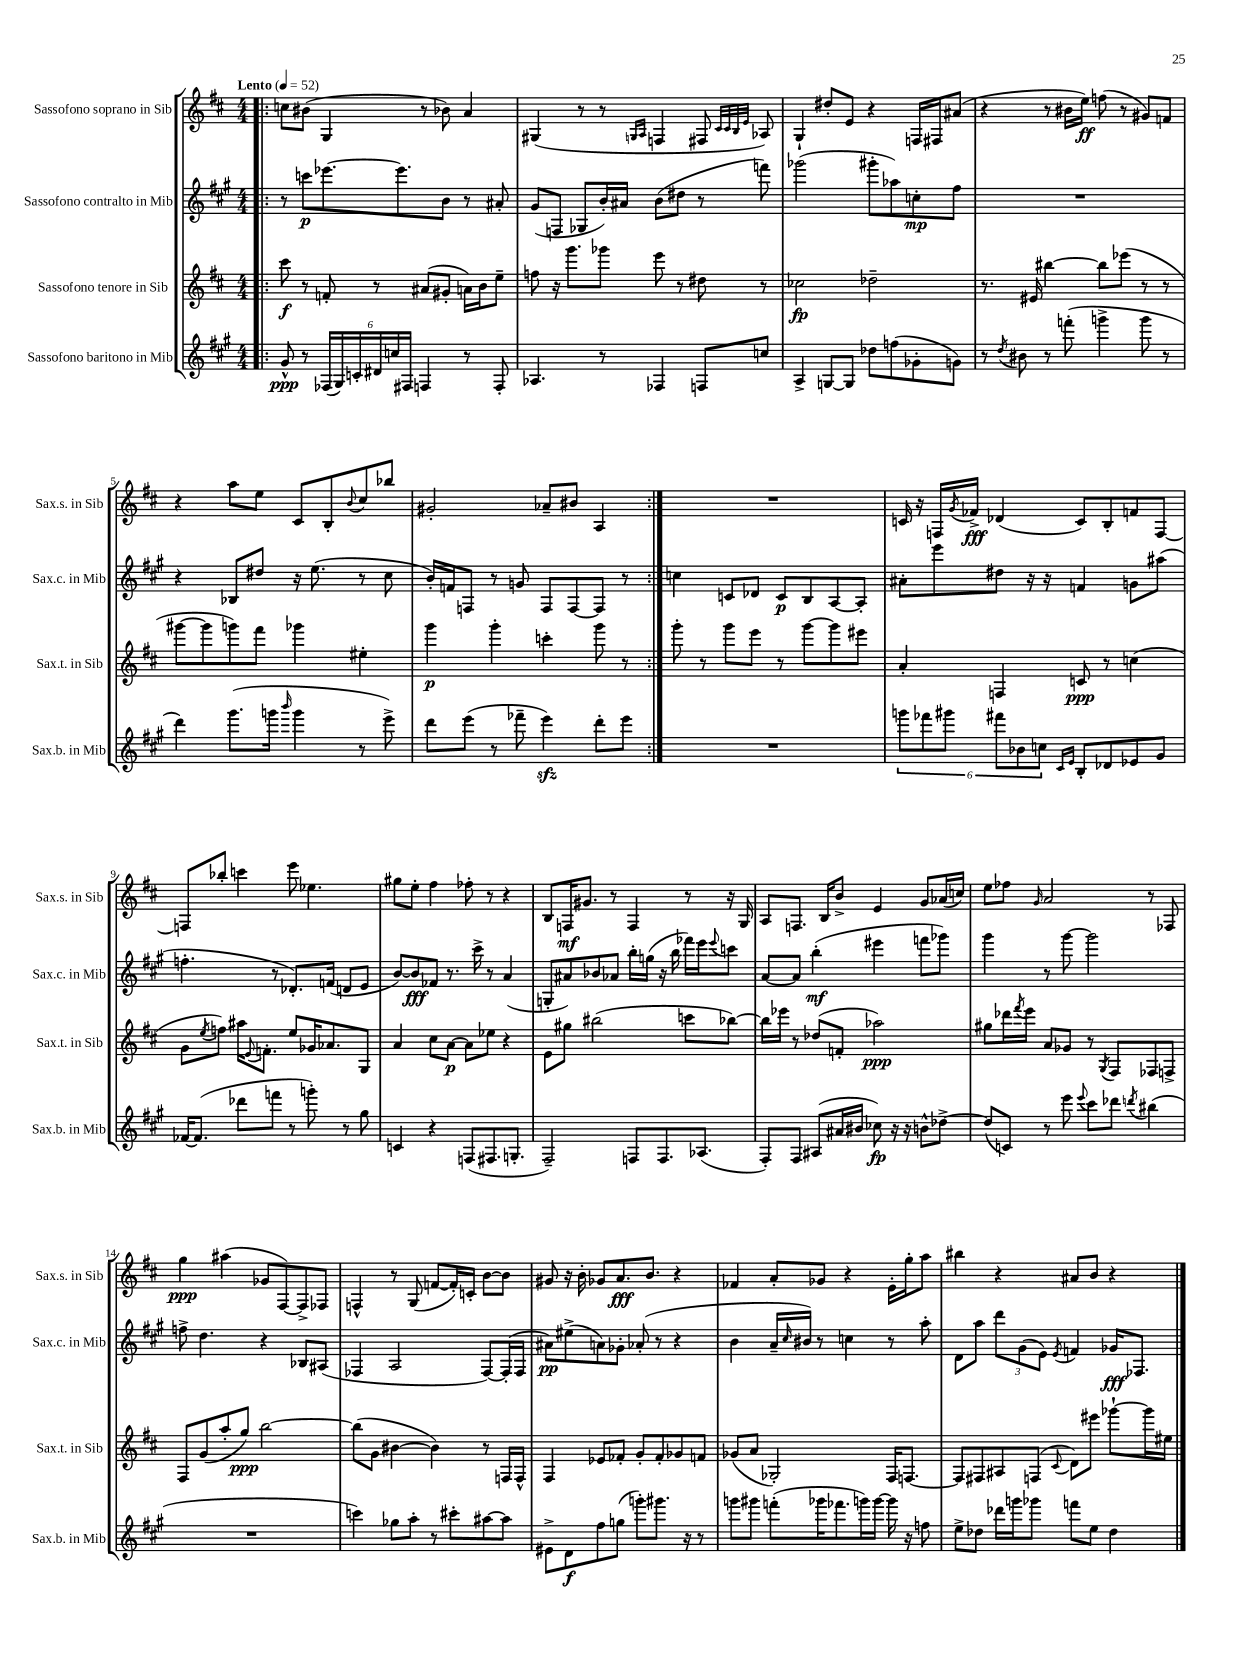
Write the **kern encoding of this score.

**kern	**dynam	**kern	**dynam	**kern	**dynam	**kern	**dynam
*part4	*part4	*part3	*part3	*part2	*part2	*part1	*part1
*staff4	*staff4	*staff3	*staff3	*staff2	*staff2	*staff1	*staff1
*I"Sassofono baritono in Mib	*	*I"Sassofono tenore in Sib	*	*I"Sassofono contralto in Mib	*	*I"Sassofono soprano in Sib	*
*I'Sax.b. in Mib	*	*I'Sax.t. in Sib	*	*I'Sax.c. in Mib	*	*I'Sax.s. in Sib	*
*clefG2	*	*clefG2	*	*clefG2	*	*clefG2	*
*k[f#c#g#]	*	*k[f#c#]	*	*k[f#c#g#]	*	*k[f#c#]	*
*M4/4	*	*M4/4	*	*M4/4	*	*M4/4	*
*MM52	*	*MM52	*	*MM52	*	*MM52	*
=1!|:	=1!|:	=1!|:	=1!|:	=1!|:	=1!|:	=1!|:	=1!|:
!	!	!	!	!	!	!LO:TX:a:B:t=Lento	!
8g#^^/	ppp	8ccc#\	f	8r	.	8ccn\L	.
8r	.	8r	.	8cccn\L	p	(8b#X\J	.
(24F-X/LL	.	8fn'/	.	[8.eee-X\	.	4G/	.
24G#/)	.	.	.	.	.	.	.
24cn'/	.	.	.	.	.	.	.
24d#X/	.	8r	.	.	.	.	.
24ccn/	.	.	.	.	.	.	.
.	.	.	.	8.eee-\]	.	.	.
24F#X/JJ	.	.	.	.	.	.	.
4Fn/	.	(8a#X/L	.	.	.	8r	.
.	.	8g#X'/J	.	8b\J	.	8b-X\)	.
8r	.	16an\LL)	.	8r	.	4a/	.
.	.	16b\J	.	.	.	.	.
8F'/	.	8ee~\J	.	8a#X'/	.	.	.
=2	=2	=2	=2	=2	=2	=2	=2
4.A-X/	.	8ffn\	.	(8g#/L	.	(4G#X/	.
.	.	16r	.	8Fn/J	.	.	.
.	.	8.ggg\L	.	.	.	.	.
.	.	.	.	8G-X/L	.	8r	.
8r	.	8ggg-X\J	.	16b'/L)	.	8r	.
.	.	.	.	16a#X/JJ	.	.	.
.	.	.	.	.	.	16qqGn/LL	.
.	.	.	.	.	.	16qqA/JJ	.
4F-X/	.	8eee\	.	(8b\L	.	4Fn/	.
.	.	8r	.	8dd#X\J	.	.	.
8Fn/L	.	8dd#X\	.	8r	.	8F#X/	.
.	.	.	.	.	.	32qqc#/LLL	.
.	.	.	.	.	.	32qqc#/	.
.	.	.	.	.	.	32qqB/	.
.	.	.	.	.	.	32qqe/JJJ	.
8ccn/J	.	8r	.	8fffn\)	.	8A-X/)	.
=3	=3	=3	=3	=3	=3	=3	=3
4A^/	.	2cc-X\	fp	(2ggg-X\	.	4G`/	.
[8Gn/L	.	.	.	.	.	8dd#X'/L	.
8G/J]	.	.	.	.	.	8e/J	.
8dd-X\L	.	2dd-X~\	.	8ggg#X'\L	.	4r	.
(8ffn\	.	.	.	8aa-X\)	.	.	.
8g-X'\	.	.	.	8ccn'\	mp	16Fn/LL	.
.	.	.	.	.	.	16F#X/J	.
8gn\J)	.	.	.	8ff#\J	.	(8a#X/J	.
=4	=4	=4	=4	=4	=4	=4	=4
8r	.	8.r	.	1r	.	4r	.
8qdd/	.	.	.	.	.	.	.
8b#X\	.	.	.	.	.	.	.
.	.	16e#X/	.	.	.	.	.
8r	.	[4bb#X\	.	.	.	8r	.
(8fffn'\	.	.	.	.	.	16b#X\LL	.
.	.	.	.	.	.	16ee\JJ)	ff
4gggn^\	.	8bb#\L]	.	.	.	(8ffn\	.
.	.	(8eee-X\J	.	.	.	8r	.
8ggg\	.	8r	.	.	.	8g#X/L)	.
8r	.	8r	.	.	.	8fn/J	.
!!LO:LB:g=z
=5	=5	=5	=5	=5	=5	=5	=5
4ddd\)	.	[8ggg#X\L	.	4r	.	4r	.
.	.	8ggg#\]	.	.	.	.	.
(8.ggg#\L	.	8gggn\)	.	8B-X/L	.	8aa\L	.
.	.	8fff#\J	.	8dd#X/J	.	8ee\J	.
16gggn\Jk	.	.	.	.	.	.	.
16qqbbb/	.	.	.	.	.	.	.
4ggg\	.	4ggg-X\	.	16r	.	8c#/L	.
.	.	.	.	(8.ee\	.	.	.
.	.	.	.	.	.	8B'/	.
.	.	.	.	.	.	8qqb/	.
8r	.	4ee#X'\	.	8r	.	8cc#/	.
8eee^\)	.	.	.	8cc#\	.	8bb-X/J	.
=6	=6	=6	=6	=6	=6	=6	=6
8ddd\L	.	4ggg\	p	16b'/LL)	.	2g#X'/	.
.	.	.	.	16fn/J	.	.	.
(8eee\J	.	.	.	8Fn/J	.	.	.
8r	.	4ggg'\	.	8r	.	.	.
8fff-X~\	.	.	.	8gn/	.	.	.
4eeezz\)	.	4cccn'\	.	8F/L	.	8a-X~/L	.
.	.	.	.	[8F/	.	8b#X/J	.
8ddd'\L	.	8ggg\	.	8F/J]	.	4A/	.
8eee\J	.	8r	.	8r	.	.	.
=7:|!	=7:|!	=7:|!	=7:|!	=7:|!	=7:|!	=7:|!	=7:|!
1r	.	8ggg'\	.	4ccn\	.	1r	.
.	.	8r	.	.	.	.	.
.	.	8ggg\L	.	8cn/L	.	.	.
.	.	8eee\J	.	8d-X/J	.	.	.
.	.	8r	.	8c/L	p	.	.
.	.	[8ggg\L	.	8B/	.	.	.
.	.	8ggg\]	.	[8A/	.	.	.
.	.	8eee#X\J	.	8A'/J]	.	.	.
=8	=8	=8	=8	=8	=8	=8	=8
12gggn\L	.	4a'/	.	8a#X'\L	.	16cn/	.
.	.	.	.	.	.	16r	.
12fff-X\	.	.	.	.	.	.	.
.	.	.	.	8eee\	.	16Fn/LL	.
12ggg#X\J	.	.	.	.	.	.	.
.	.	.	.	.	.	8qg/	.
.	.	.	.	.	.	16f-X^/JJ	fff
12fff#X\L	.	4Fn/	.	8dd#X\J	.	(4d-X/	.
12b-X\	.	.	.	.	.	.	.
.	.	.	.	16r	.	.	.
12ccn\J	.	.	.	.	.	.	.
.	.	.	.	16r	.	.	.
16qqc#/LL	.	.	.	.	.	.	.
16qqe/JJ	.	.	.	.	.	.	.
8B'/L	.	8cn/	ppp	4fn/	.	8c/L)	.
8d-X/	.	8r	.	.	.	8B'/	.
8e-X/	.	(4ccn\	.	8gn\L	.	8fn/	.
8g#/J	.	.	.	(8aa#X\J	.	[8F/J	.
!!LO:LB:g=z
=9	=9	=9	=9	=9	=9	=9	=9
[16f-X/KL	.	8g\L	.	4.ffn'\	.	8Fn/L]	.
(8.f-/J]	.	.	.	.	.	.	.
.	.	8qee/	.	.	.	.	.
.	.	8ffn\J)	.	.	.	8bb-X'/J	.
8ddd-X\L	.	16aa#X\KL	.	.	.	4cccn\	.
.	.	8qqe/	.	.	.	.	.
.	.	8.fn'\J	.	.	.	.	.
8fffn\J	.	.	.	8r	.	.	.
8r	.	8ee/L	.	8.d-X'/L)	.	8eee\	.
8gggn'\)	.	16g-X/K	.	.	.	4.ee-X\	.
.	.	8.a-X/	.	(16fn/Jk	.	.	.
8r	.	.	.	8dn/L	.	.	.
8gg#\	.	8G/J	.	8e/J	.	.	.
=10	=10	=10	=10	=10	=10	=10	=10
4cn/	.	4a/	.	[8b/L)	.	8gg#X\L	.
.	.	.	.	8b/]	fff	8ee'\J	.
4r	.	8cc#\L	.	8f-X/J	.	4ff#\	.
.	.	[8a\J	p	8.r	.	.	.
(8Fn/L	.	8a\L]	.	.	.	8ff-X'\	.
.	.	.	.	16ccc#^\	.	.	.
8.F#X/	.	8ee-X\J	.	8r	.	8r	.
.	.	4r	.	(4a/	.	4r	.
8.Gn'/J	.	.	.	.	.	.	.
=11	=11	=11	=11	=11	=11	=11	=11
2F#~/)	.	8e\L	.	8Gn'/L	.	8B/L	.
.	.	8gg#X\J	.	8a#X/)	.	16Fn/K	mf
.	.	.	.	.	.	8.g#X/J	.
.	.	(2bb#X\	.	8b-X/	.	.	.
.	.	.	.	8a-X/J	.	8r	.
8Fn/L	.	.	.	16bb'\LL	.	4F/	.
.	.	.	.	(16ggn\JJ	.	.	.
8.F/	.	.	.	16r	.	.	.
.	.	.	.	16bb\	.	.	.
.	.	8cccn\L	.	16fff-X\LL)	.	8r	.
(8.A-X/J	.	.	.	16eee\J	.	.	.
.	.	.	.	8qqeee/	.	.	.
.	.	[8bb-X\J)	.	8cccn\J	.	16r	.
.	.	.	.	.	.	16G/	.
=12	=12	=12	=12	=12	=12	=12	=12
8F#'/L)	.	16bb-\LL]	.	[8a/L	.	8A/L	.
.	.	16eee-X\JJ	.	.	.	.	.
8F#/J	.	8r	.	8a/J]	.	8.Fn/J	.
(8A#X/L	.	(8dd-X/L	.	(4bb'\	mf	.	.
.	.	.	.	.	.	16B/KL	.
16a#X/L	.	8fn'/J	.	.	.	8b^/J	.
16b#X/JJ	.	.	.	.	.	.	.
8cc-X\)	fp	2aa-X\)	ppp	4eee#X\	.	4e/	.
16r	.	.	.	.	.	.	.
16r	.	.	.	.	.	.	.
8bn^^\L	.	.	.	8fffn\L	.	8g/L	.
[8dd-X^\J	.	.	.	8ggg-X\J)	.	(16a-X/L	.
.	.	.	.	.	.	16ccn/JJ)	.
=13	=13	=13	=13	=13	=13	=13	=13
(8dd-/L]	.	8gg#X\L	.	4ggg#\	.	8ee\L	.
8cn/J)	.	16ddd-X\L	.	.	.	8ff-X\J	.
.	.	8qfff#/	.	.	.	.	.
.	.	16eee\JJ	.	.	.	.	.
.	.	.	.	.	.	16qqg/	.
8r	.	8a/L	.	8r	.	2a/	.
8eee\	.	8g-X/J	.	[8ggg#\	.	.	.
8qqeee/	.	.	.	.	.	.	.
8ccc#\L	.	8r	.	2ggg#\]	.	.	.
.	.	8qG/	.	.	.	.	.
8ddd-X\J	.	8F#/L	.	.	.	.	.
8qdddn/	.	.	.	.	.	.	.
(4bb#X\	.	8F-X/	.	.	.	8r	.
.	.	8Fn^/J	.	.	.	8F-X/	.
!!LO:LB:g=z
=14	=14	=14	=14	=14	=14	=14	=14
1r	.	8F#/L	.	8ffn^\	.	4gg\	ppp
.	.	(8g/	.	4.dd\	.	.	.
.	.	8aa'/	.	.	.	(4aa#X\	.
.	.	8gg/J)	ppp	.	.	.	.
.	.	[2bb\	.	4r	.	8g-X/L	.
.	.	.	.	.	.	[8F#/)	.
.	.	.	.	8B-X/L	.	8F#^/]	.
.	.	.	.	(8A#X/J	.	8F-X/J	.
=15	=15	=15	=15	=15	=15	=15	=15
4cccn\)	.	(8bb\L]	.	4F-X/	.	4Fn^^/	.
.	.	8g\J	.	.	.	.	.
8gg-X\L	.	[4b#X\	.	2A/	.	8r	.
8aa'\J	.	.	.	.	.	(8G/	.
8r	.	4b#\])	.	.	.	[8fn/L	.
8ccc#X'\L	.	.	.	.	.	16f'/L])	.
.	.	.	.	.	.	16cn'/JJ	.
[8aa#X\	.	8r	.	[8F-/L)	.	[8b\L	.
8aa#\J]	.	16Fn/LL	.	(16F-'/L]	.	8b\J]	.
.	.	16F^^/JJ	.	16F-/JJ	.	.	.
=16	=16	=16	=16	=16	=16	=16	=16
8e#X^\L	.	4F#/	.	8a#X\L)	pp	8g#X/	.
8d\	f	.	.	(8ee#X^\	.	16r	.
.	.	.	.	.	.	16b'\	.
8ff#\	.	8e-X/L	.	8an\)	.	8g-X/L	.
(8ggn\J	.	8f-X'/J	.	8g-X'\J	.	8.a/	fff
8gggn'\L)	.	8g'/L	.	(8a-X'/	.	.	.
.	.	.	.	.	.	8.b/J	.
8.ggg#X\J	.	8f-'/	.	8r	.	.	.
.	.	8g-X/	.	4r	.	4r	.
16r	.	.	.	.	.	.	.
8r	.	8fn/J	.	.	.	.	.
=17	=17	=17	=17	=17	=17	=17	=17
8gggn\L	.	(8g-X/L	.	4b\	.	4f-X/	.
8ggg#X\J	.	8a/J	.	.	.	.	.
(8fffn'\L	.	2G-X'/)	.	16a~/LL	.	8a'/L	.
.	.	.	.	16qqcc#/	.	.	.
.	.	.	.	16b#X/JJ)	.	.	.
16ggg-X\K	.	.	.	8r	.	8g-X/J	.
8.fff-X\	.	.	.	.	.	.	.
.	.	.	.	4ccn\	.	4r	.
16gggn\L)	.	.	.	.	.	.	.
[16ggg\JJ	.	.	.	.	.	.	.
16ggg\]	.	16F#/KL	.	8r	.	16e'\LL	.
16r	.	[8.Fn/J	.	.	.	16gg'\J	.
8ffn\	.	.	.	8aa'\	.	8aa\J	.
=18	=18	=18	=18	=18	=18	=18	=18
8ee^\L	.	8F/L]	.	8d\L	.	4bb#X\	.
8dd-X\J	.	8F#X/	.	8aa\J	.	.	.
16ddd-X\LL	.	8A#X/	.	12ddd\L	.	4r	.
16gggn\J	.	.	.	.	.	.	.
.	.	.	.	(12g#\	.	.	.
8ggg-X\J	.	(8Fn/J	.	.	.	.	.
.	.	.	.	12e\J)	.	.	.
.	.	8qqc#/	.	8qe/	.	.	.
8fffn\L	.	8d\L)	.	4fn/	.	8a#X/L	.
8ee\J	.	8eee#X\J	.	.	.	8b/J	.
4dd-\	.	[8ggg-X`\L	.	16g-X/KL	fff	4r	.
.	.	.	.	8.F-X/J	.	.	.
.	.	16ggg-\L]	.	.	.	.	.
.	.	16ee#X\JJ	.	.	.	.	.
==	==	==	==	==	==	==	==
*-	*-	*-	*-	*-	*-	*-	*-
